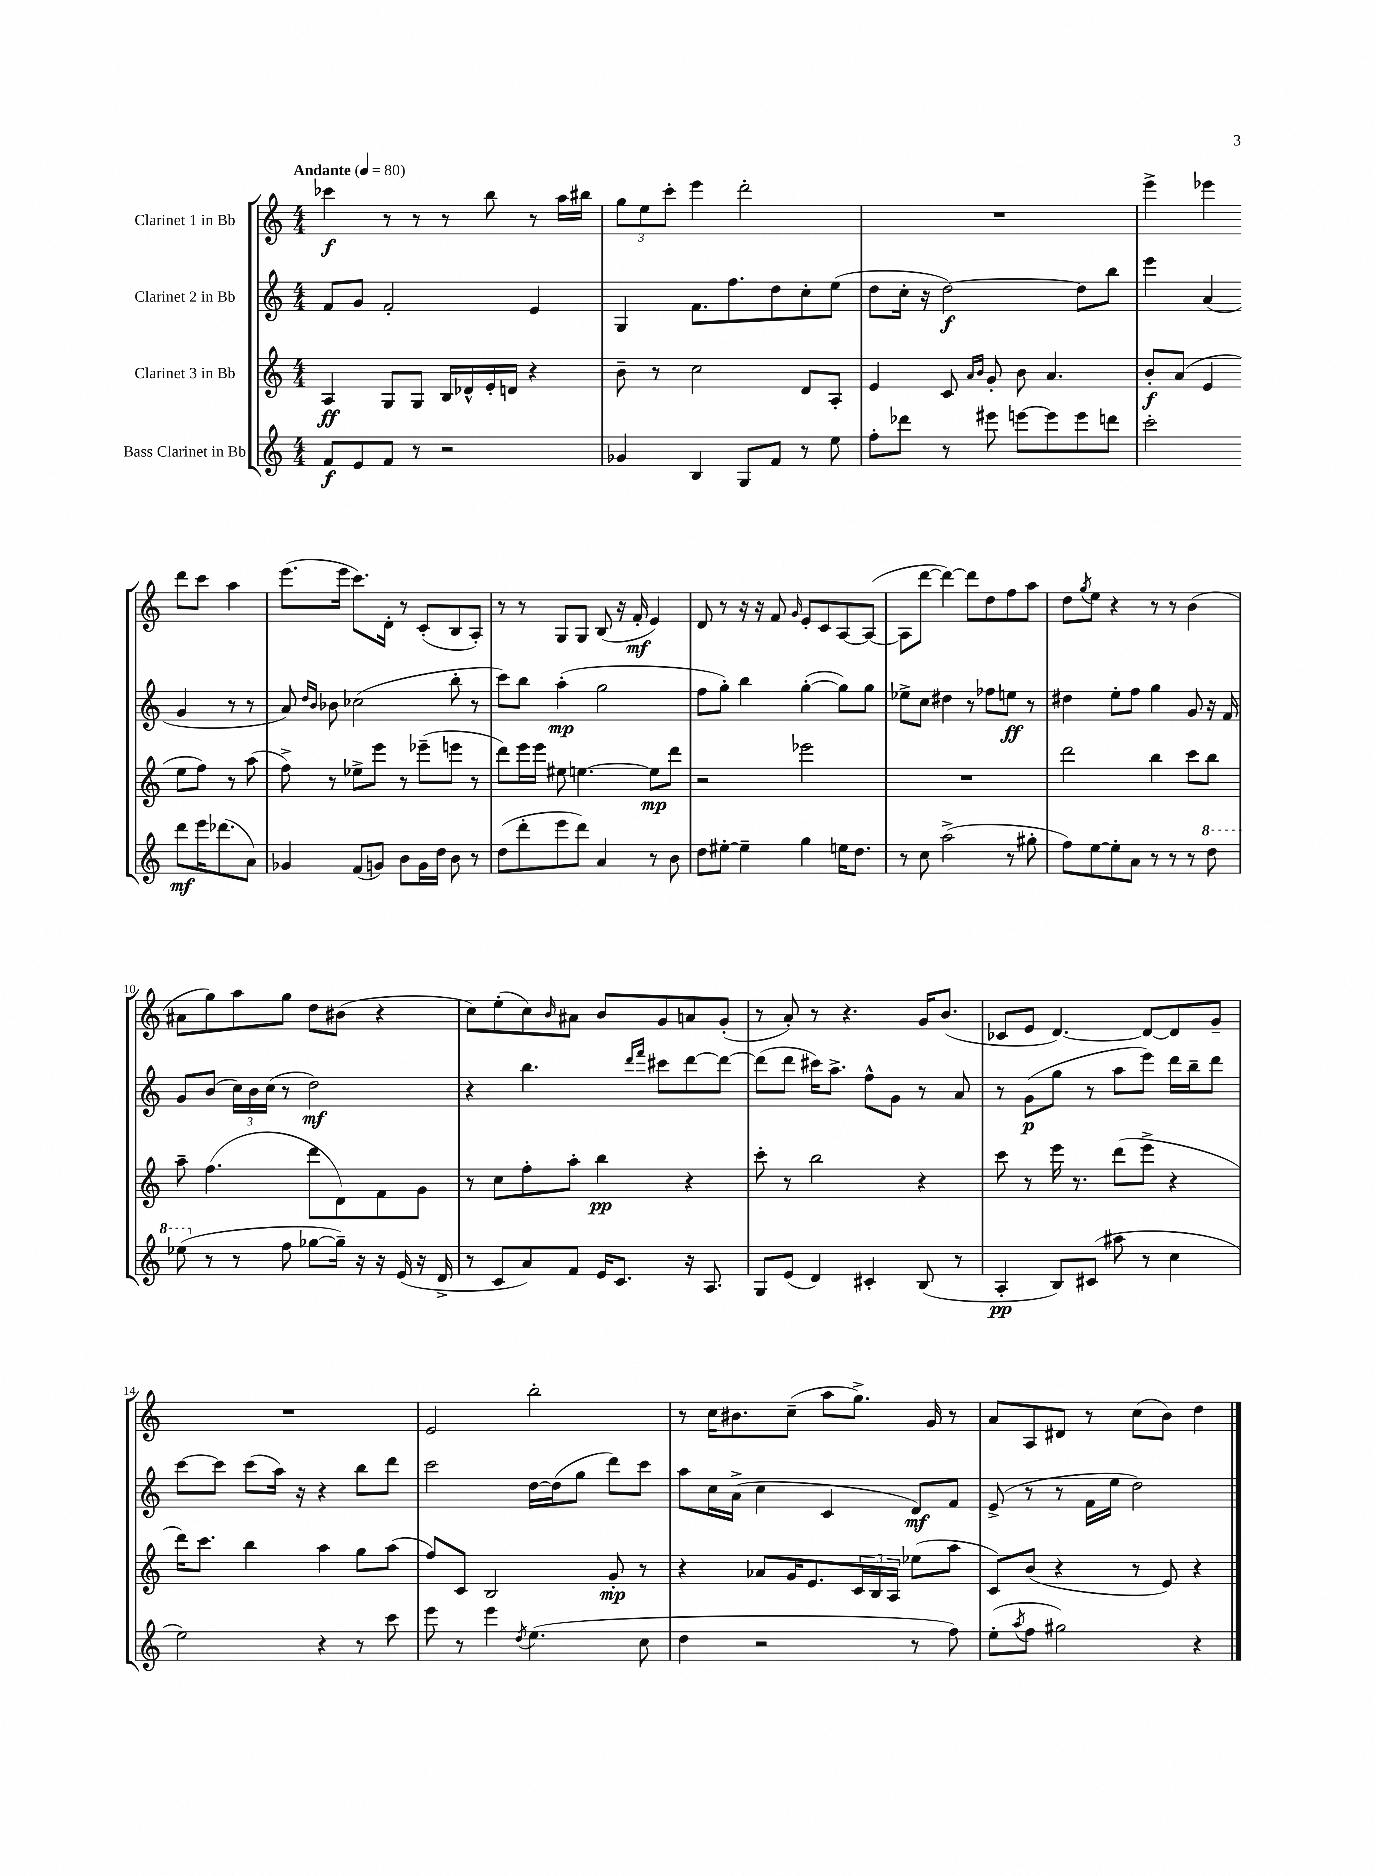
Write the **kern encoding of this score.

**kern	**dynam	**kern	**dynam	**kern	**dynam	**kern	**dynam
*part4	*part4	*part3	*part3	*part2	*part2	*part1	*part1
*staff4	*staff4	*staff3	*staff3	*staff2	*staff2	*staff1	*staff1
*I"Bass Clarinet in Bb	*	*I"Clarinet 3 in Bb	*	*I"Clarinet 2 in Bb	*	*I"Clarinet 1 in Bb	*
*clefG2	*	*clefG2	*	*clefG2	*	*clefG2	*
*k[]	*	*k[]	*	*k[]	*	*k[]	*
*M4/4	*	*M4/4	*	*M4/4	*	*M4/4	*
*MM80	*	*MM80	*	*MM80	*	*MM80	*
=1	=1	=1	=1	=1	=1	=1	=1
!	!	!	!	!	!	!LO:TX:a:B:t=Andante	!
8f/L	f	4A/	ff	8f/L	.	4ccc-X\	f
8e/	.	.	.	8g/J	.	.	.
8f/J	.	8G/L	.	2f'/	.	8r	.
8r	.	8G/J	.	.	.	8r	.
2r	.	16B/LL	.	.	.	8r	.
.	.	16d-X^^/	.	.	.	.	.
.	.	16e'/	.	.	.	8bb\	.
.	.	16dn/JJ	.	.	.	.	.
.	.	4r	.	4e/	.	8r	.
.	.	.	.	.	.	16aa\LL	.
.	.	.	.	.	.	16bb#X\JJ	.
=2	=2	=2	=2	=2	=2	=2	=2
4g-X/	.	8b~\	.	4G/	.	12gg\L	.
.	.	.	.	.	.	12ee\	.
.	.	8r	.	.	.	.	.
.	.	.	.	.	.	12ccc'\J	.
4B/	.	2cc\	.	8.f\L	.	4eee\	.
.	.	.	.	8.ff\	.	.	.
8G/L	.	.	.	.	.	2ddd'\	.
8f/J	.	.	.	8dd\	.	.	.
8r	.	8d/L	.	8cc'\	.	.	.
8ee\	.	8A'/J	.	(8ee\J	.	.	.
=3	=3	=3	=3	=3	=3	=3	=3
8ff'\L	.	4e/	.	8dd\L	.	1r	.
8ddd-X\J	.	.	.	16cc'\Jk	.	.	.
.	.	.	.	16r	.	.	.
8r	.	8c/	.	[2dd\)	f	.	.
.	.	16qqa/LL	.	.	.	.	.
.	.	16qqb/JJ	.	.	.	.	.
8eee#X\	.	8g'/	.	.	.	.	.
[8eeen\L	.	8b\	.	.	.	.	.
8eee\]	.	4.a/	.	.	.	.	.
8eee\	.	.	.	8dd\L]	.	.	.
8dddn\J	.	.	.	8bb\J	.	.	.
=4	=4	=4	=4	=4	=4	=4	=4
2ccc'\	.	8b'/L	f	4eee\	.	4eee^\	.
.	.	(8a/J	.	.	.	.	.
.	.	4e/	.	(4a/	.	4eee-X\	.
8ddd\L	mf	8ee\L	.	4g/	.	8ddd\L	.
16eee\K	.	8ff\J)	.	.	.	8ccc\J	.
(8.ddd-X\	.	.	.	.	.	.	.
.	.	8r	.	8r	.	4aa\	.
8a\J)	.	(8aa\	.	8r	.	.	.
!!LO:LB:g=z
=5	=5	=5	=5	=5	=5	=5	=5
4g-X/	.	8ff^\)	.	8a/)	.	(8.eee\L	.
.	.	.	.	16qqdd/LL	.	.	.
.	.	.	.	16qqb/JJ	.	.	.
.	.	8r	.	8b-X\	.	.	.
.	.	.	.	.	.	16eee\Jk	.
(8f/L	.	8ee-X^\L	.	(2cc-X\	.	8.ccc\L)	.
8gn/J)	.	8eee\J	.	.	.	.	.
.	.	.	.	.	.	16d'\Jk	.
8b\L	.	8r	.	.	.	8r	.
16g\L	.	(8eee-X~\L	.	.	.	(8c'/L	.
16dd\JJ	.	.	.	.	.	.	.
8b\	.	8eeen\J	.	8bb'\	.	8B/	.
8r	.	8r	.	8r	.	8A'/J)	.
=6	=6	=6	=6	=6	=6	=6	=6
(8dd\L	.	8ddd\L)	.	8ccc\L)	.	8r	.
8ddd'\	.	16eee\L	.	8bb\J	.	8r	.
.	.	16eee\JJ	.	.	.	.	.
8eee\	.	8ee#X\	.	(4aa'\	mp	8G/L	.
8ddd\J)	.	[4.een\	.	.	.	8G/J	.
4a/	.	.	.	2gg\	.	(8B/	.
.	.	.	.	.	.	16r	.
.	.	.	.	.	.	16f'/	mf
8r	.	8ee\L]	mp	.	.	4e/)	.
8b\	.	8ddd\J	.	.	.	.	.
=7	=7	=7	=7	=7	=7	=7	=7
8dd\L	.	2r	.	8ff\L	.	8d/	.
[8ee#X'\J	.	.	.	8gg'\J)	.	8r	.
4ee#~\]	.	.	.	4bb\	.	16r	.
.	.	.	.	.	.	16r	.
.	.	.	.	.	.	8f/	.
.	.	.	.	.	.	16qqg/	.
4gg\	.	2eee-X\	.	([4gg'\	.	8e'/L	.
.	.	.	.	.	.	8c/	.
16een\KL	.	.	.	8gg\L])	.	[8A/	.
8.dd\J	.	.	.	.	.	.	.
.	.	.	.	8gg\J	.	(8A/J_	.
=8	=8	=8	=8	=8	=8	=8	=8
8r	.	1r	.	8ee-X^\L	.	8A\L]	.
8cc\	.	.	.	8cc\J	.	[8ddd\J	.
(2aa^\	.	.	.	4dd#X\	.	4ddd\_)	.
.	.	.	.	8r	.	8ddd\L]	.
.	.	.	.	8ff-X\L	.	8dd\	.
8r	.	.	.	8een\J	ff	8ff\	.
8gg#X'\	.	.	.	8r	.	8aa\J	.
=9	=9	=9	=9	=9	=9	=9	=9
8ff\L)	.	2ddd\	.	4dd#X\	.	8dd\L	.
.	.	.	.	.	.	8qgg/	.
[8ee\	.	.	.	.	.	8ee\J	.
8ee'\]	.	.	.	8ee'\L	.	4r	.
8a\J	.	.	.	8ff\J	.	.	.
8r	.	4bb\	.	4gg\	.	8r	.
8r	.	.	.	.	.	8r	.
8r	.	8ccc\L	.	8g/	.	(4b\	.
*8va	*	*	*	*	*	*	*
8ddd\	.	8bb\J	.	16r	.	.	.
.	.	.	.	16f/	.	.	.
!!LO:LB:g=z
=10	=10	=10	=10	=10	=10	=10	=10
(8eee-X\	.	8aa~\	.	8g/L	.	8a#X\L	.
*X8va	*	*	*	*	*	*	*
8r	.	(4.ff\	.	(8b/J	.	8gg\)	.
8r	.	.	.	24cc\LL)	.	8aa\	.
.	.	.	.	24b\	.	.	.
.	.	.	.	(24cc\JJ	.	.	.
8ff\	.	.	.	8r	.	8gg\J	.
[8gg-X\L	.	8ddd\L	.	2dd\)	mf	8dd\L	.
16gg-~\Jk])	.	8d\)	.	.	.	(8b#X\J	.
16r	.	.	.	.	.	.	.
16r	.	8f\	.	.	.	4r	.
(16e/	.	.	.	.	.	.	.
16r	.	8g\J	.	.	.	.	.
16d^/	.	.	.	.	.	.	.
=11	=11	=11	=11	=11	=11	=11	=11
8r	.	8r	.	4r	.	8cc\L)	.
8c/L	.	8cc\L	.	.	.	(8ee'\	.
8a/)	.	8ff'\	.	4.bb\	.	8cc\)	.
.	.	.	.	.	.	16qqb/	.
8f/J	.	8aa'\J	.	.	.	8a#X\J	.
16e/KL	.	4bb\	pp	.	.	8b/L	.
8.c/J	.	.	.	.	.	.	.
.	.	.	.	16qqddd/LL	.	.	.
.	.	.	.	16qqfff/JJ	.	.	.
.	.	.	.	8ccc#X\L	.	8g/	.
16r	.	4r	.	[8ddd\	.	8an/	.
8.A/	.	.	.	.	.	.	.
.	.	.	.	8ddd\J_	.	(8g'/J	.
=12	=12	=12	=12	=12	=12	=12	=12
8G/L	.	8ccc'\	.	(8ddd\L]	.	8r	.
(8e/J	.	8r	.	8ddd\J	.	8a'/)	.
4d/)	.	2bb\	.	16ccc#X\KL)	.	8r	.
.	.	.	.	8.aa^\J	.	.	.
.	.	.	.	.	.	4.r	.
4c#X'/	.	.	.	8ff^^\L	.	.	.
.	.	.	.	8g\J	.	.	.
(8B/	.	4r	.	8r	.	16g/KL	.
.	.	.	.	.	.	(8.b/J	.
8r	.	.	.	8a/	.	.	.
=13	=13	=13	=13	=13	=13	=13	=13
4A'/	pp	8ccc\	.	8r	.	8c-X/L	.
.	.	8r	.	(8g\L	p	8e/J	.
8B/L)	.	16eee\	.	8gg\J	.	[4.d/)	.
.	.	8.r	.	.	.	.	.
(8c#X/J	.	.	.	8r	.	.	.
8aa#X\	.	(8ddd\L	.	8aa\L	.	.	.
8r	.	8eee^\J	.	8eee\J)	.	8d/L_	.
4cc\	.	4r	.	16ddd\LL	.	8d/]	.
.	.	.	.	16bb~\J	.	.	.
.	.	.	.	8ddd\J	.	8g~/J	.
!!LO:LB:g=z
=14	=14	=14	=14	=14	=14	=14	=14
2ee\)	.	16ddd\KL)	.	[8ccc\L	.	1r	.
.	.	8.ccc\J	.	.	.	.	.
.	.	.	.	8ccc\J]	.	.	.
.	.	4bb\	.	(8ccc\L	.	.	.
.	.	.	.	16aa\Jk)	.	.	.
.	.	.	.	16r	.	.	.
4r	.	4aa\	.	4r	.	.	.
8r	.	8gg\L	.	8bb\L	.	.	.
8ccc\	.	(8aa\J	.	8ddd\J	.	.	.
=15	=15	=15	=15	=15	=15	=15	=15
8eee\	.	8ff/L)	.	2ccc\	.	2e/	.
8r	.	8c/J	.	.	.	.	.
4eee\	.	2B/	.	.	.	.	.
8qdd/	.	.	.	.	.	.	.
(4.ee\	.	.	.	[16dd\LL	.	2bb'\	.
.	.	.	.	(16dd\J]	.	.	.
.	.	.	.	8gg\J	.	.	.
.	.	8g'/	mp	8ddd\L)	.	.	.
8cc\	.	8r	.	8ccc\J	.	.	.
=16	=16	=16	=16	=16	=16	=16	=16
4dd\	.	4r	.	8aa\L	.	8r	.
.	.	.	.	16cc\L	.	16cc\KL	.
.	.	.	.	(16a^\JJ	.	8.b#X\	.
2r	.	8a-X/L	.	4cc\	.	.	.
.	.	16g/K	.	.	.	(8cc~\J	.
.	.	8.e/	.	.	.	.	.
.	.	.	.	4c/	.	8aa\L	.
.	.	24c/L	.	.	.	8.gg^\J)	.
.	.	24B/	.	.	.	.	.
.	.	24A/JJ	.	.	.	.	.
8r	.	(8ee-X\L	.	8d/L)	mf	.	.
.	.	.	.	.	.	16g/	.
8ff\)	.	8aa\J	.	8f/J	.	8r	.
=17	=17	=17	=17	=17	=17	=17	=17
(8ee'\L	.	8c/L)	.	(8e^/	.	8a/L	.
8qaa/	.	.	.	.	.	.	.
8ff\J	.	(8b/J	.	8r	.	8A/	.
2gg#X\)	.	4r	.	8r	.	8d#X/J	.
.	.	.	.	16f\LL	.	8r	.
.	.	.	.	16ee\JJ	.	.	.
.	.	8r	.	2dd\)	.	(8cc\L	.
.	.	8e/)	.	.	.	8b\J)	.
4r	.	4r	.	.	.	4dd\	.
==	==	==	==	==	==	==	==
*-	*-	*-	*-	*-	*-	*-	*-
